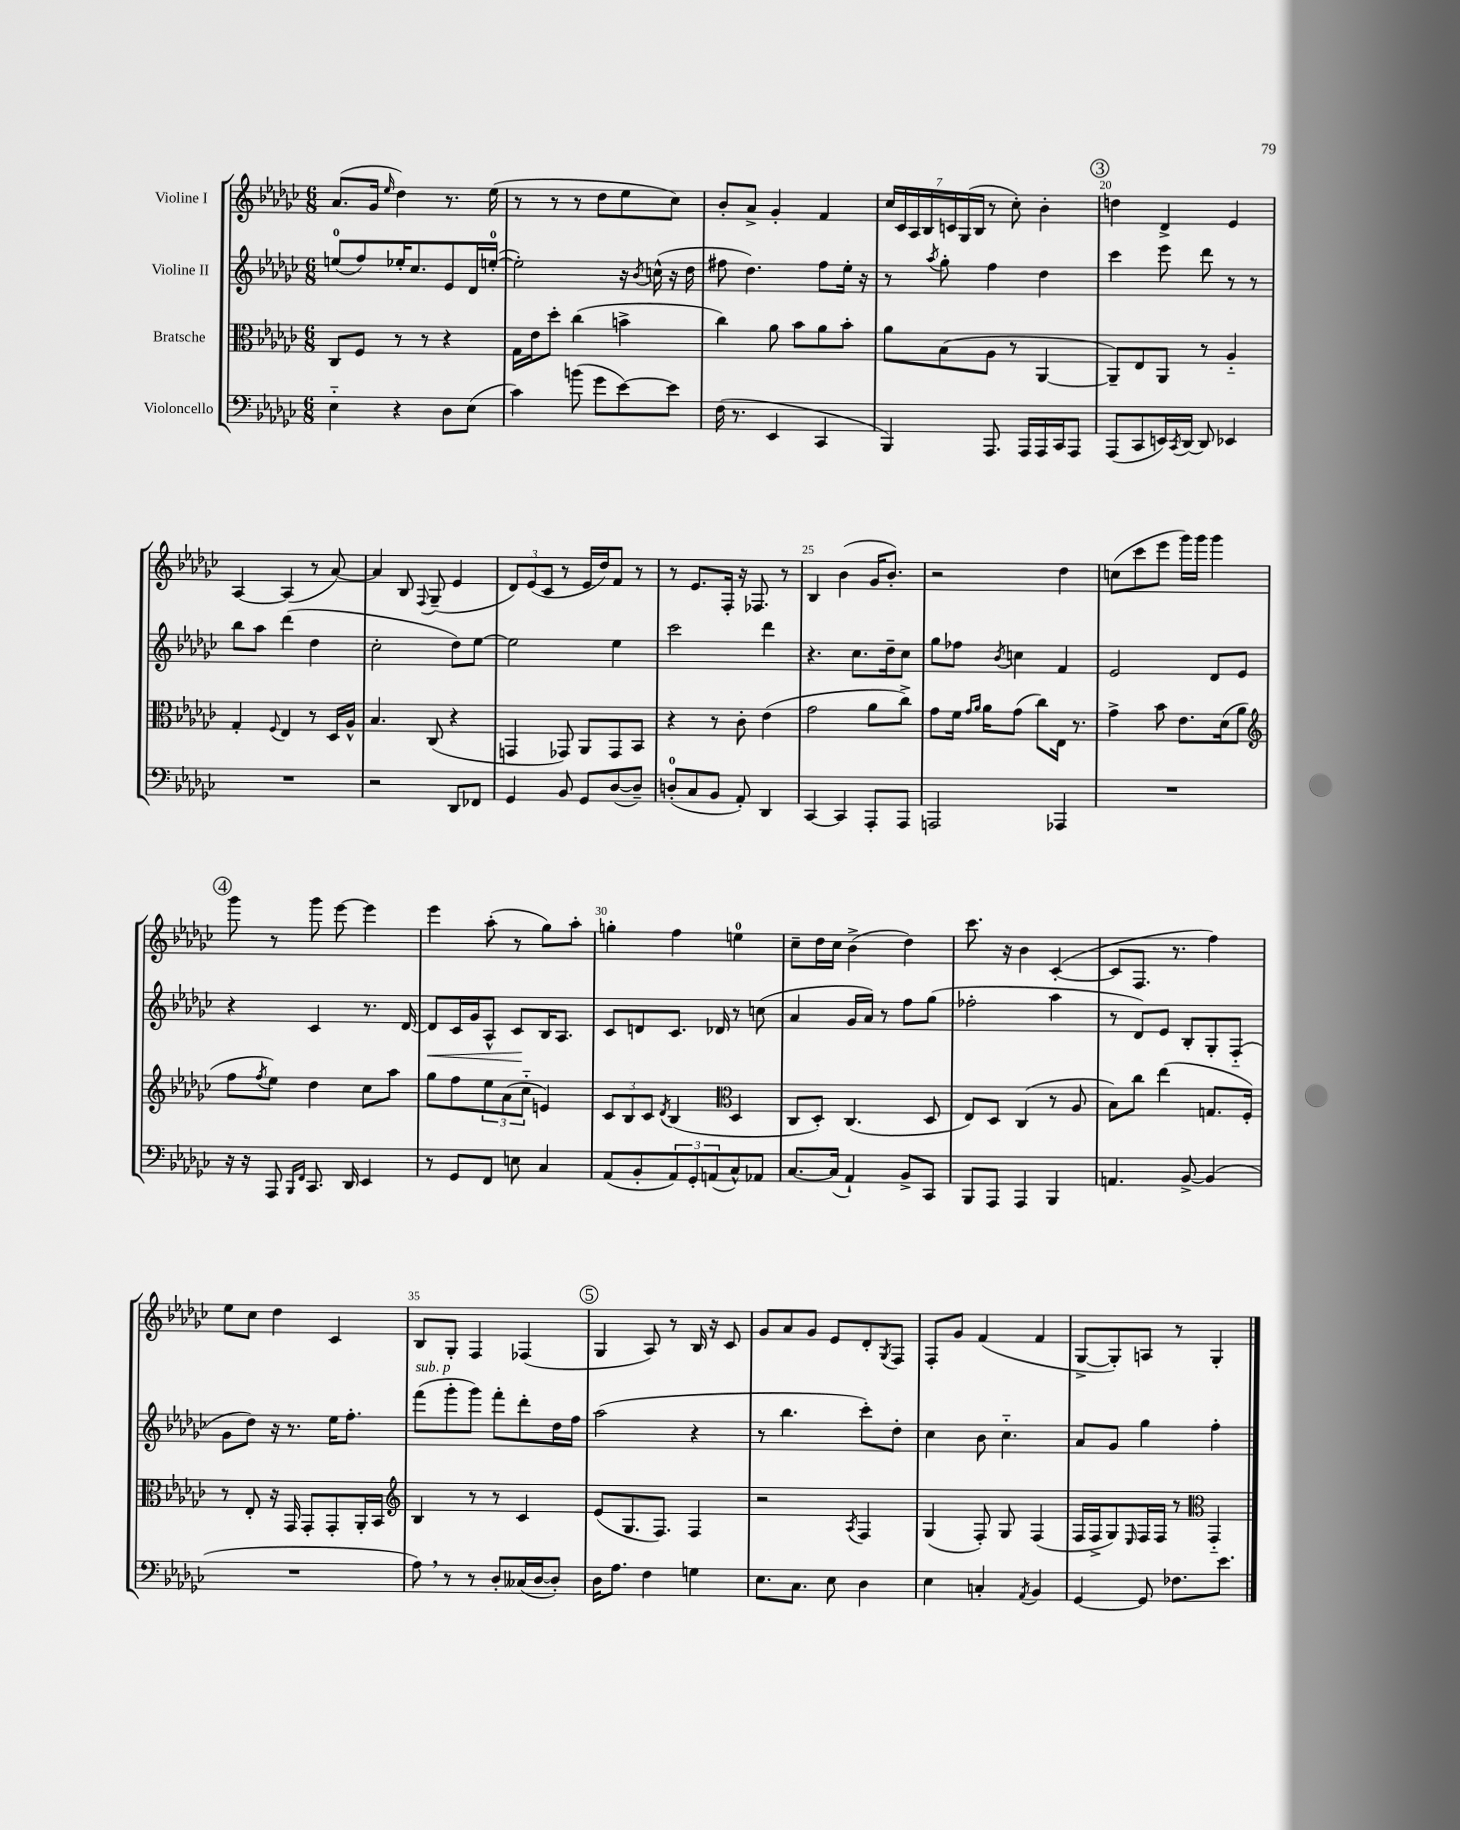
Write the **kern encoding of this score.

**kern	**kern	**kern	**dynam	**kern
*part4	*part3	*part2	*part2	*part1
*staff4	*staff3	*staff2	*staff2	*staff1
*I"Violoncello	*I"Bratsche	*I"Violine II	*	*I"Violine I
*clefF4	*clefC3	*clefG2	*	*clefG2
*k[b-e-a-d-g-c-]	*k[b-e-a-d-g-c-]	*k[b-e-a-d-g-c-]	*	*k[b-e-a-d-g-c-]
*M6/8	*M6/8	*M6/8	*	*M6/8
=16	=16	=16	=16	=16
4E-\	8C-/L	(8een/L	.	(8.a-/L
.	8F/J	8ff/)	.	.
.	.	.	.	16g-/Jk
.	.	.	.	16qqee-/
4r	8r	16ee-X'/K	.	4dd-\)
.	.	8.cc-/	.	.
.	8r	.	.	.
8D-\L	4r	8e-/	.	8.r
(8E-\J	.	16d-/L	.	.
.	.	([16een'/JJ	.	(16ee-\
=17	=17	=17	=17	=17
4c-\)	16G-\LL	2ee'\])	.	8r
.	16e-\J	.	.	.
.	8dd-'\J	.	.	8r
(8bn\	(4cc-\	.	.	8r
8g-\L	.	.	.	8dd-\L
[8e-\)	4bn^\	16r	.	8ee-\
.	.	8qb-/	.	.
.	.	(16ccn^^\	.	.
8e-\J]	.	16r	.	8cc-\J)
.	.	16dd-\	.	.
=18	=18	=18	=18	=18
(16F\	4cc-\)	8ff#X\	.	8b-'/L
8.r	.	.	.	.
.	.	4.dd-\)	.	8a-^/J
4EE-/	8a-\	.	.	4g-'/
.	8b-\L	.	.	.
4CC-/	8a-\	8ff#\L	.	4f/
.	8b-'\J	16ee-'\Jk	.	.
.	.	16r	.	.
=19	=19	=19	=19	=19
4BBB-/)	8a-\L	8r	.	28cc-/LL
.	.	.	.	28c-/
.	.	.	.	28A-/
.	.	.	.	28B-/
.	.	8qaa-/	.	.
.	(8B-\	8gg-'\	.	.
.	.	.	.	28cn/
.	.	.	.	(28G-/
.	.	.	.	28B-/JJ
8.AAA-/	8A-\J	4ff\	.	8r
.	8r	.	.	8cc-'\)
16AAA-/LL	.	.	.	.
16AAA-/	[4AA-/	4dd-\	.	4b-'\
16CC-/J	.	.	.	.
8AAA-/J	.	.	.	.
!!LO:REH:place=s1:t=3
=20	=20	=20	=20	=20
(8AAA-/L	8AA-~/L])	4ccc-\	.	4ddn\
8CC-/	8E-/	.	.	.
16EEn/L)	8AA-/J	8eee-\	.	4d-^/
8qCC-/	.	.	.	.
[16DD-/JJ	.	.	.	.
8DD-/]	8r	8ddd-\	.	.
4EE-X/	4A-/	8r	.	4e-/
.	.	8r	.	.
!!LO:LB:g=z
=21	=21	=21	=21	=21
2.r	4G-'/	8bb-\L	.	[4A-/
.	.	8aa-\J	.	.
.	8qqF/	.	.	.
.	4E-/	(4ddd-\	.	(4A-/]
.	8r	4dd-\	.	8r
.	16D-/LL	.	.	[8a-/)
.	16A-^^/JJ	.	.	.
=22	=22	=22	=22	=22
2r	4.B-/	2cc-'\	.	4a-/]
.	.	.	.	8B-/
.	.	.	.	8qqF/
.	(8C-/	.	.	(8G-~/
8DD-/L	4r	8dd-\L)	.	4e-/
8FF-X/J	.	[8ee-\J	.	.
=23	=23	=23	=23	=23
4GG-/	4GGn/	2ee-\]	.	12d-/L)
.	.	.	.	(12e-/
.	.	.	.	12c-/J
8BB-/	8GG-X/)	.	.	8r
8GG-/L	8AA-/L	.	.	16e-/LL
.	.	.	.	16dd-/J)
([8D-/	8GG-/	4ee-\	.	8f/J
8D-~/J])	8BB-/J	.	.	8r
=24	=24	=24	=24	=24
(8Dn'/L	4r	2ccc-\	.	8r
8C-/	.	.	.	8.e-/L
8BB-/J	8r	.	.	.
.	.	.	.	16F'/Jk
8AA-'/)	8c-'\	.	.	16r
.	.	.	.	8.F-X/
4DD-/	(4e-\	4ddd-\	.	.
.	.	.	.	8r
=25	=25	=25	=25	=25
[4CC-/	2g-\	4.r	.	4B-/
4CC-/]	.	.	.	(4b-\
.	.	8.cc-\L	.	.
8AAA-'/L	8a-\L	.	.	16g-/KL
.	.	16dd-~\k	.	8.b-'/J)
8AAA-/J	8cc-^\J)	8cc-\J	.	.
=26	=26	=26	=26	=26
2AAAn/	8g-\L	8gg-\L	.	2r
.	16f\Jk	8ff-X\J	.	.
.	16qqg-/LL	.	.	.
.	16qqa-/JJ	.	.	.
.	16a-\KL	.	.	.
.	.	8qb-/	.	.
.	(8g-\J	4ccn\	.	.
.	8cc-\L)	.	.	.
4AAA-X/	16E-\Jk	4f/	.	4dd-\
.	8.r	.	.	.
=27	=27	=27	=27	=27
2.r	4g-^\	2e-/	.	(8ccn\L
.	.	.	.	8ccc-\
.	8b-\	.	.	8eee-\J
.	8.e-\L	.	.	16ggg-\LL)
.	.	.	.	16ggg-\JJ
.	.	8d-/L	.	4ggg-\
.	(16d-\k	.	.	.
.	8a-\J	8e-/J	.	.
!!LO:LB:g=z
!!LO:REH:place=s1:t=4
=28	=28	=28	=28	=28
*	*clefG2	*	*	*
16r	8ff\L	4r	.	8ggg-\
16r	.	.	.	.
.	8qff/	.	.	.
8AAA-/	8ee-\J)	.	.	8r
16qqBBB-/LL	.	.	.	.
16qqFF/JJ	.	.	.	.
8.CC-/	4dd-\	4c-/	.	8ggg-\
.	.	.	.	[8eee-\
16DD-/	.	.	.	.
4EE-/	8cc-\L	8.r	.	4eee-\]
.	8aa-\J	.	.	.
.	.	[16d-/	.	.
=29	=29	=29	=29	=29
!	!	!	!LO:HP:b	!
8r	8gg-\L	8d-/L]	<	4eee-\
8GG-/L	8ff\	16c-/L	.	.
.	.	16g-/J	.	.
8FF/J	12ee-\	8A-^^/J	.	(8aa-'\
.	(12a-\	.	.	.
8En\	.	8c-/L	.	8r
.	12cc-\J	.	.	.
4C-/	4en/)	16B-/K	[	8gg-\L)
.	.	8.A-/J	.	.
.	.	.	.	8aa-'\J
=30	=30	=30	=30	=30
(8AA-/L	12c-/L	8c-/L	.	4ggn'\
.	12B-/	.	.	.
8BB-'/	.	8dn/	.	.
.	12c-/J	.	.	.
.	8qd-/	.	.	.
12AA-/)	(4B-/	8.c-/J	.	4ff\
12GG-'/	.	.	.	.
(12AAn/	.	.	.	.
.	.	16d-X/	.	.
*	*clefC3	*	*	*
8C-^^/)	4D-/	8r	.	4een\
8AA-X/J	.	(8ccn\	.	.
=31	=31	=31	=31	=31
[8.C-/L	8C-/L	4a-/	.	8cc-~\L
.	8D-'/J)	.	.	16dd-\L
(16C-/Jk]	.	.	.	16cc-\JJ
4AA-`/)	(4.C-/	16g-/LL	.	(4b-^\
.	.	16a-/JJ)	.	.
.	.	8r	.	.
8BB-^/L	.	8ff\L	.	4dd-\)
8CC-/J	8D-/	(8gg-\J	.	.
=32	=32	=32	=32	=32
8BBB-/L	8E-/L)	2ff-X'\	.	8.ccc-\
8AAA-/J	8D-/J	.	.	.
.	.	.	.	16r
4AAA-/	(4C-/	.	.	4b-\
4BBB-/	8r	4aa-\	.	([4c-'/
.	8A-/	.	.	.
=33	=33	=33	=33	=33
4.AAn/	8B-\L)	8r	.	8c-/L]
.	8cc-\J	8d-/L)	.	8.F/J
.	(4ee-\	8e-/J	.	.
.	.	.	.	8.r
[8BB-^/	.	8B-'/L	.	.
(4BB-/]	8.Gn/L	8G-'/	.	4ff\)
.	.	(8F/J	.	.
.	16F'/Jk)	.	.	.
!!LO:LB:g=z
=34	=34	=34	=34	=34
2.r	8r	8g-\L	.	8ee-\L
.	8E-'/	8dd-\J)	.	8cc-\J
.	16r	16r	.	4dd-\
.	16GG-/	8.r	.	.
.	8GG-'/L	.	.	.
.	8GG-'/	16ee-\KL	.	4c-/
.	.	8.ff'\J	.	.
.	16AA-'/L	.	.	.
.	16BB-/JJ	.	.	.
=35	=35	=35	=35	=35
*	*clefG2	*	*	*
!	!	!LO:TX:a:i:t=sub. p	!	!
8A-,\)	4B-/	(8fff\L	.	8B-/L
8r	.	8ggg-'\	.	8G-'/J
8r	8r	8ggg-\J)	.	4F/
8D-'/L	8r	8fff'\L	.	.
(16C--X/L	4c-/	8ddd-'\	.	(4F-X/
[16D-/J	.	.	.	.
8D-'/J])	.	16dd-\L	.	.
.	.	16ff\JJ	.	.
!!LO:REH:place=s1:t=5
=36	=36	=36	=36	=36
16D-\KL	(8e-/L	(2aa-\	.	4G-/
8.A-\J	.	.	.	.
.	8.G-/	.	.	.
4F\	.	.	.	8A-/)
.	8.F/J)	.	.	.
.	.	.	.	8r
4Gn\	4F/	4r	.	16B-/
.	.	.	.	16r
.	.	.	.	8c-/
=37	=37	=37	=37	=37
8.E-\L	2r	8r	.	8g-/L
.	.	4.bb-\	.	8a-/
8.C-\J	.	.	.	.
.	.	.	.	8g-/J
8E-\	.	.	.	8e-/L
.	8qA-/	.	.	.
4D-\	4F/	8ccc-'\L)	.	8d-'/
.	.	.	.	8qG-/
.	.	8dd-'\J	.	8F/J
=38	=38	=38	=38	=38
4E-\	(4G-/	4cc-\	.	8F'/L
.	.	.	.	8g-/J
4Cn'/	8F'/)	8b-\	.	(4f/
.	8G-/	4.cc-\	.	.
8qAA-/	.	.	.	.
4BB-/	(4F/	.	.	4f/
=39	=39	=39	=39	=39
[4GG-/	16F/LL	8a-/L	.	[8G-^/L
.	16F^/J	.	.	.
.	8G-/)	8g-/J	.	8G-'/])
.	16qqE-/	.	.	.
8GG-/]	16F/L	4gg-\	.	8An/J
.	16F/JJ	.	.	.
8.F-X\L	8r	.	.	8r
*	*clefC3	*	*	*
.	4GG-/	4ff'\	.	4G-'/
8.e-\J	.	.	.	.
==	==	==	==	==
*-	*-	*-	*-	*-
